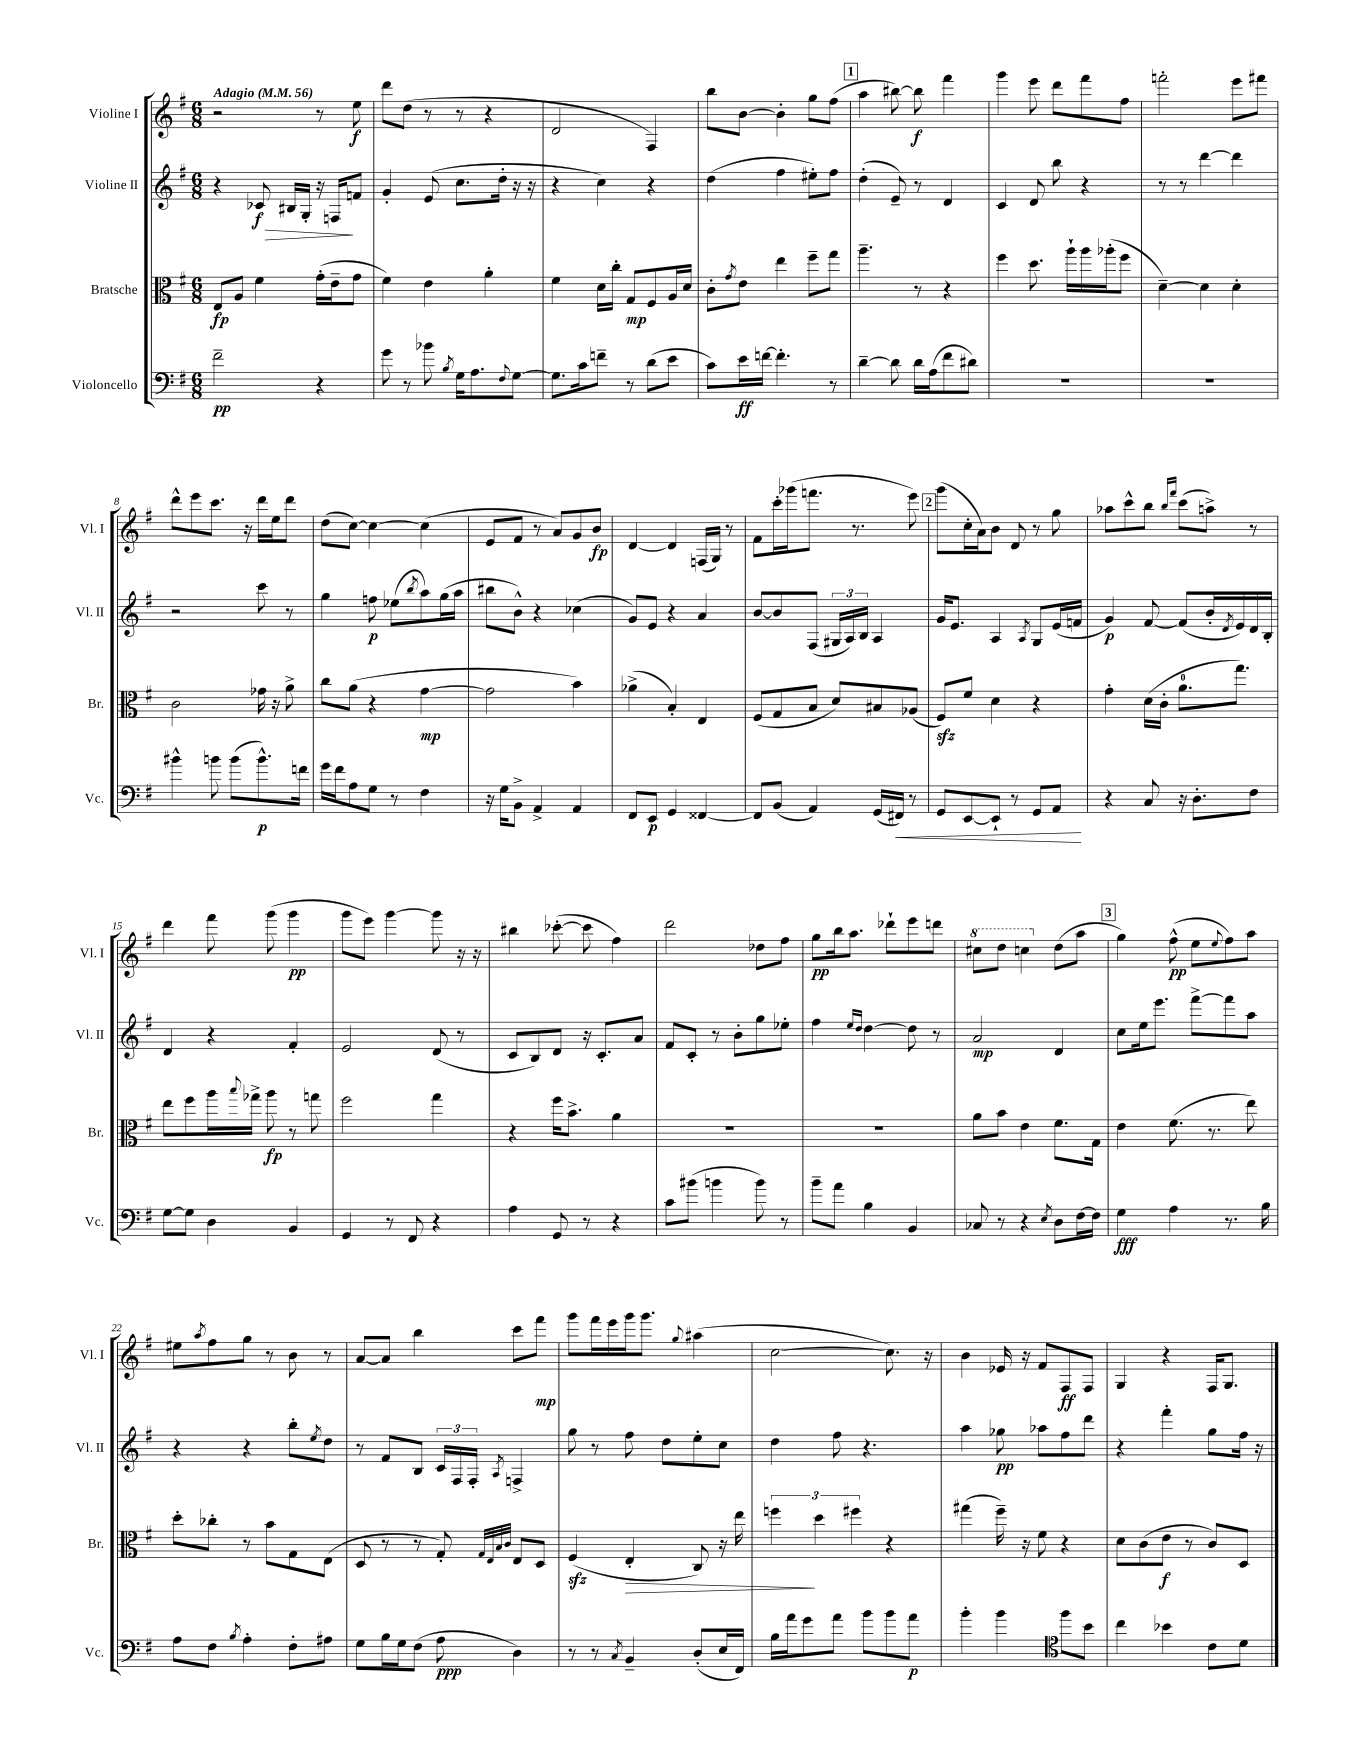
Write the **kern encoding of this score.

**kern	**dynam	**kern	**dynam	**kern	**dynam	**kern	**dynam
*part4	*part4	*part3	*part3	*part2	*part2	*part1	*part1
*staff4	*staff4	*staff3	*staff3	*staff2	*staff2	*staff1	*staff1
*I"Violoncello	*	*I"Bratsche	*	*I"Violine II	*	*I"Violine I	*
*I'Vc.	*	*I'Br.	*	*I'Vl. II	*	*I'Vl. I	*
*clefF4	*	*clefC3	*	*clefG2	*	*clefG2	*
*k[f#]	*	*k[f#]	*	*k[f#]	*	*k[f#]	*
*M6/8	*	*M6/8	*	*M6/8	*	*M6/8	*
*MM56	*	*MM56	*	*MM56	*	*MM56	*
=1	=1	=1	=1	=1	=1	=1	=1
!	!	!	!	!	!	!LO:TX:a:B:t=Adagio	!
2f#~\	pp	8E/L	fp	4r	.	2r	.
.	.	8A/J	.	.	.	.	.
!	!	!	!	!	!LO:HP:b	!	!
.	.	4f#\	.	8c-X/	> f	.	.
.	.	.	.	16B#X/LL	.	.	.
.	.	.	.	16G'/JJ	.	.	.
4r	.	(16g'\LL	.	16r	.	8r	.
.	.	16e~\J	.	16Fn/KL	.	.	.
.	.	8g\J	.	8fn/J	]	8ee\	f
=2	=2	=2	=2	=2	=2	=2	=2
8g\	.	4f#\)	.	4g'/	.	8ddd\L	.
8r	.	.	.	.	.	(8dd\J	.
8b-X\	.	4e\	.	(8e/	.	8r	.
8qB/	.	.	.	.	.	.	.
16G\KL	.	.	.	8.cc\L	.	8r	.
8.A\	.	.	.	.	.	.	.
.	.	4a'\	.	.	.	4r	.
.	.	.	.	16dd'\Jk	.	.	.
8qqF#/	.	.	.	.	.	.	.
[8G\J	.	.	.	16r	.	.	.
.	.	.	.	16r	.	.	.
=3	=3	=3	=3	=3	=3	=3	=3
8.G\L]	.	4f#\	.	4r	.	2d/	.
16c\k	.	.	.	.	.	.	.
8fn~\J	.	16d\LL	.	4cc\)	.	.	.
.	.	16cc'\JJ	.	.	.	.	.
8r	.	8G/L	mp	.	.	.	.
(8d\L	.	8F#/	.	4r	.	4F#/)	.
8e\J	.	16A/L	.	.	.	.	.
.	.	16d/JJ	.	.	.	.	.
=4	=4	=4	=4	=4	=4	=4	=4
8c\L)	.	8c'\L	.	(4dd\	.	8bb\L	.
.	.	8qg/	.	.	.	.	.
16e\L	ff	8e\J	.	.	.	[8b\J	.
[16fn\JJ	.	.	.	.	.	.	.
4.f'\]	.	4ee\	.	4ff#\	.	4b'\]	.
.	.	8ff#~\L	.	8ee#X'\L)	.	8gg\L	.
8r	.	8gg\J	.	8ff#\J	.	(8ff#\J	.
!!LO:REH:place=s1:t=1
=5	=5	=5	=5	=5	=5	=5	=5
[4d~\	.	4.aa~\	.	(4dd'\	.	4aa\	.
8d\]	.	.	.	8e~/)	.	[8bb#X\)	.
16d\LL	.	8r	.	8r	.	8bb#\]	f
(16A\J	.	.	.	.	.	.	.
8f#\	.	4r	.	4d/	.	4fff#\	.
8d#X\J)	.	.	.	.	.	.	.
=6	=6	=6	=6	=6	=6	=6	=6
2.r	.	4ff#\	.	4c/	.	4ggg\	.
.	.	8.dd\	.	8d/	.	8eee\	.
.	.	.	.	8bb\	.	8ddd\L	.
.	.	16aa`\LL	.	.	.	.	.
.	.	16aa\	.	4r	.	8fff#\	.
.	.	(16aa-X'\J	.	.	.	.	.
.	.	8ff#\J	.	.	.	8ff#\J	.
=7	=7	=7	=7	=7	=7	=7	=7
2.r	.	[4d~\)	.	8r	.	2fffn'\	.
.	.	.	.	8r	.	.	.
.	.	4d\]	.	[4ddd\	.	.	.
.	.	4d'\	.	4ddd\]	.	8eee\L	.
.	.	.	.	.	.	8fff#X\J	.
!!LO:LB:g=z
=8	=8	=8	=8	=8	=8	=8	=8
4b#X^^\	.	2c\	.	2r	.	8ddd^^\L	.
.	.	.	.	.	.	8eee\	.
8bn\	.	.	.	.	.	8.ccc\J	.
(8b\L	.	.	.	.	.	.	.
.	.	.	.	.	.	16r	.
8.b^^\)	p	16g-X\	.	8ccc\	.	16ddd\LL	.
.	.	16r	.	.	.	16ee\J	.
.	.	8a^\	.	8r	.	8ddd\J	.
16fn\Jk	.	.	.	.	.	.	.
=9	=9	=9	=9	=9	=9	=9	=9
16g\LL	.	8cc\L	.	4gg\	.	(8dd\L	.
16f#\J	.	.	.	.	.	.	.
8A\	.	(8a\J	.	.	.	[8cc\J)	.
8G\J	.	4r	.	8ffn\	p	4cc\_	.
8r	.	.	.	(8ee-X\L	.	.	.
.	.	.	.	8qbb/	.	.	.
4F#\	.	[4g\	mp	8aa\)	.	(4cc\]	.
.	.	.	.	(16gg\L	.	.	.
.	.	.	.	16aa\JJ	.	.	.
=10	=10	=10	=10	=10	=10	=10	=10
16r	.	2g\]	.	8bb#X\L	.	8e/L	.
16G\KL	.	.	.	.	.	.	.
8BB^\J	.	.	.	8b^^\J)	.	8f#/J	.
4AA^/	.	.	.	4r	.	8r	.
.	.	.	.	.	.	8a/L)	.
4AA/	.	4b\)	.	(4cc-X\	.	8g/	.
.	.	.	.	.	.	8b/J	fp
=11	=11	=11	=11	=11	=11	=11	=11
8FF#/L	.	(4a-X^\	.	8g/L)	.	[4d/	.
8EE/J	p	.	.	8e/J	.	.	.
4GG/	.	4B'/)	.	4r	.	4d/]	.
[4FF##X/	.	4E/	.	4a/	.	(16Fn/LL	.
.	.	.	.	.	.	16G/JJ)	.
.	.	.	.	.	.	8r	.
=12	=12	=12	=12	=12	=12	=12	=12
8FF##/L]	.	(8F#/L	.	[8b/L	.	8f#\L	.
(8BB/J	.	8G/	.	8b/]	.	16ccc'\L	.
.	.	.	.	.	.	(16ggg-X\J	.
4AA/)	.	8B/J	.	(8F#/J	.	8.fffn\J	.
.	.	8d/L)	.	24G#X/LL	.	.	.
.	.	.	.	24A/)	.	.	.
.	.	.	.	.	.	8.r	.
.	.	.	.	24B/JJ	.	.	.
(16GG/LL	.	8B#X/	.	4A/	.	.	.
!	!LO:HP:b	!	!	!	!	!	!
16FF#X/JJ)	<	.	.	.	.	.	.
8r	.	(8A-X/J	.	.	.	8eee\)	.
!!LO:REH:place=s1:t=2
=13	=13	=13	=13	=13	=13	=13	=13
8GG/L	.	8F#zz/L)	.	16g/KL	.	(8ggg\L	.
.	.	.	.	8.e/J	.	.	.
[8EE/	.	8f#/J	.	.	.	16cc'\L	.
.	.	.	.	.	.	16a\J)	.
8EE`/J]	.	4d\	.	4A/	.	8b\J	.
8r	.	.	.	.	.	8d/	.
.	.	.	.	8qA/	.	.	.
8GG/L	.	4r	.	8G/L	.	8r	.
8AA/J	.	.	.	(16e/L	.	8gg\	.
.	.	.	.	16fn/JJ	.	.	.
.	[	.	.	.	.	.	.
=14	=14	=14	=14	=14	=14	=14	=14
4r	.	4g'\	.	4g/)	p	8aa-X\L	.
.	.	.	.	.	.	8ccc^^\	.
8C/	.	(16d\LL	.	[8f#/	.	8bb\J	.
.	.	16c'\JJ	.	.	.	.	.
.	.	.	.	.	.	16qqbb/LL	.
.	.	.	.	.	.	16qqfff#/JJ	.
16r	.	8.a\L	.	(8f#/L]	.	(8ccc\L	.
8.D'\L	.	.	.	.	.	.	.
.	.	.	.	16b'/L	.	8aan^\J)	.
.	.	.	.	8qd/	.	.	.
.	.	8.gg\J)	.	16e/)	.	.	.
8F#\J	.	.	.	16d/	.	8r	.
.	.	.	.	16B'/JJ	.	.	.
!!LO:LB:g=z
=15	=15	=15	=15	=15	=15	=15	=15
[8G\L	.	8ee\L	.	4d/	.	4ddd\	.
8G\J]	.	8ff#\	.	.	.	.	.
4D\	.	16aa\L	.	4r	.	8fff#\	.
.	.	8qqbb/	.	.	.	.	.
.	.	16gg-X^\JJ	.	.	.	.	.
.	.	8aa\	fp	.	.	(8ggg\	.
4BB/	.	8r	.	4f#'/	.	4ggg\	pp
.	.	8ggn\	.	.	.	.	.
=16	=16	=16	=16	=16	=16	=16	=16
4GG/	.	2ff#\	.	2e/	.	8ggg\L	.
.	.	.	.	.	.	8eee\J)	.
8r	.	.	.	.	.	[4ggg\	.
8FF#/	.	.	.	.	.	.	.
4r	.	4gg\	.	(8d/	.	8ggg\]	.
.	.	.	.	8r	.	16r	.
.	.	.	.	.	.	16r	.
=17	=17	=17	=17	=17	=17	=17	=17
4A\	.	4r	.	8c/L	.	4bb#X\	.
.	.	.	.	8B/)	.	.	.
8GG/	.	16ff#\KL	.	8d/J	.	([8ccc-X'\	.
.	.	8.b^\J	.	.	.	.	.
8r	.	.	.	16r	.	8ccc-\]	.
.	.	.	.	8.c'/L	.	.	.
4r	.	4a\	.	.	.	4ff#\)	.
.	.	.	.	8a/J	.	.	.
=18	=18	=18	=18	=18	=18	=18	=18
8c\L	.	2.r	.	8f#/L	.	2ddd\	.
(8b#X\J	.	.	.	8c'/J	.	.	.
4bn\	.	.	.	8r	.	.	.
.	.	.	.	8b'\L	.	.	.
8b\)	.	.	.	8gg\	.	8dd-X\L	.
8r	.	.	.	8ee-X'\J	.	8ff#\J	.
=19	=19	=19	=19	=19	=19	=19	=19
8b~\L	.	2.r	.	4ff#\	.	8gg\L	pp
8a\J	.	.	.	.	.	16bb\k	.
.	.	.	.	.	.	8.aa\J	.
.	.	.	.	16qqee/LL	.	.	.
.	.	.	.	16qqdd/JJ	.	.	.
4B\	.	.	.	[4dd\	.	.	.
.	.	.	.	.	.	8ddd-X`\L	.
4BB/	.	.	.	8dd\]	.	8eee\	.
.	.	.	.	8r	.	8dddn\J	.
=20	=20	=20	=20	=20	=20	=20	=20
*	*	*	*	*	*	*8va	*
8C-X/	.	8a\L	.	2a/	mp	8ccc#X\L	.
8r	.	8b\J	.	.	.	8ddd\J	.
4r	.	4e\	.	.	.	4cccn\	.
8qE/	.	.	.	.	.	.	.
*	*	*	*	*	*	*X8va	*
8D\L	.	8.f#\L	.	4d/	.	(8dd\L	.
[16F#\L	.	.	.	.	.	8aa\J	.
16F#\JJ]	.	16G\Jk	.	.	.	.	.
!!LO:REH:place=s1:t=3
=21	=21	=21	=21	=21	=21	=21	=21
4G\	fff	4e\	.	8cc\L	.	4gg\)	.
.	.	.	.	16ee\k	.	.	.
.	.	.	.	8.eee\J	.	.	.
4A\	.	(8.f#\	.	.	.	(8ff#^^\	pp
.	.	.	.	[8fff#^\L	.	8ee\L	.
.	.	8.r	.	.	.	.	.
.	.	.	.	.	.	8qqee/	.
8.r	.	.	.	8fff#\]	.	8ff#\)	.
.	.	8ee\)	.	8aa\J	.	8aa\J	.
16B\	.	.	.	.	.	.	.
!!LO:LB:g=z
=22	=22	=22	=22	=22	=22	=22	=22
8A\L	.	8dd'\L	.	4r	.	8ee#X\L	.
.	.	.	.	.	.	8qaa/	.
8F#\J	.	8cc-X'\J	.	.	.	8ff#\	.
8qB/	.	.	.	.	.	.	.
4A'\	.	8r	.	4r	.	8gg\J	.
.	.	8b\L	.	.	.	8r	.
8F#'\L	.	8G\	.	8bb'\L	.	8b\	.
.	.	.	.	8qee/	.	.	.
8A#X\J	.	(8E\J	.	8dd\J	.	8r	.
=23	=23	=23	=23	=23	=23	=23	=23
8G\L	.	8D/	.	8r	.	[8a/L	.
16B\L	.	8r	.	8f#/L	.	8a/J]	.
16G\J	.	.	.	.	.	.	.
(8F#\J	.	8r	.	8B/J	.	4bb\	.
8A\	ppp	8G'/)	.	24c/LL	.	.	.
.	.	.	.	24F#/	.	.	.
.	.	.	.	24F#'/JJ	.	.	.
.	.	32qqG/LLL	.	.	.	.	.
.	.	32qqE/	.	.	.	.	.
.	.	32qqB/	.	.	.	.	.
.	.	32qqc/JJJ	.	8qA/	.	.	.
4D\)	.	8E/L	.	4Fn^/	.	8ccc\L	.
.	.	8D/J	.	.	.	8fff#\J	mp
=24	=24	=24	=24	=24	=24	=24	=24
8r	.	(4F#zz/	.	8gg\	.	8ggg\L	.
8r	.	.	.	8r	.	16fff#\L	.
.	.	.	.	.	.	16eee\	.
8qC/	.	.	.	.	.	.	.
!	!	!	!LO:HP:b	!	!	!	!
4BB~/	.	4E'/	>	8ff#\	.	16ggg\J	.
.	.	.	.	.	.	8.ggg\J	.
.	.	.	.	8dd\L	.	.	.
.	.	.	.	.	.	8qqgg/	.
(8D'/L	.	8C/)	.	8ee'\	.	(4aa#X\	.
16E/L	.	16r	.	8cc\J	.	.	.
16FF#/JJ)	.	16ee\	.	.	.	.	.
=25	=25	=25	=25	=25	=25	=25	=25
16B\LL	.	6ffn\	.	4dd\	.	[2cc\	.
16a\J	.	.	.	.	.	.	.
8g\	.	.	.	.	.	.	.
.	.	6dd\	]	.	.	.	.
8a\J	.	.	.	8ff#\	.	.	.
.	.	6ff#X\	.	.	.	.	.
8b\L	.	.	.	4.r	.	.	.
8b\	.	4r	.	.	.	8.cc\])	.
8a\J	p	.	.	.	.	.	.
.	.	.	.	.	.	16r	.
=26	=26	=26	=26	=26	=26	=26	=26
4b'\	.	(4gg#X\	.	4aa\	.	4b\	.
4b\	.	16ff#~\)	.	8gg-X\	pp	16e-X/	.
.	.	16r	.	.	.	16r	.
.	.	8f#\	.	8aa-X\L	.	8f#/L	.
*clefC4	*	*	*	*	*	*	*
8ff#\L	.	4r	.	8ff#\	.	8F#/	ff
8b\J	.	.	.	8ddd\J	.	8F#/J	.
=27	=27	=27	=27	=27	=27	=27	=27
4cc\	.	8d\L	.	4r	.	4G/	.
.	.	(8c\	.	.	.	.	.
4b-X\	.	8e\J	f	4fff#'\	.	4r	.
.	.	8r	.	.	.	.	.
8c\L	.	8c/L)	.	8gg\L	.	16F#/KL	.
.	.	.	.	.	.	8.G/J	.
8d\J	.	8D/J	.	16ff#\Jk	.	.	.
.	.	.	.	16r	.	.	.
==	==	==	==	==	==	==	==
*-	*-	*-	*-	*-	*-	*-	*-
